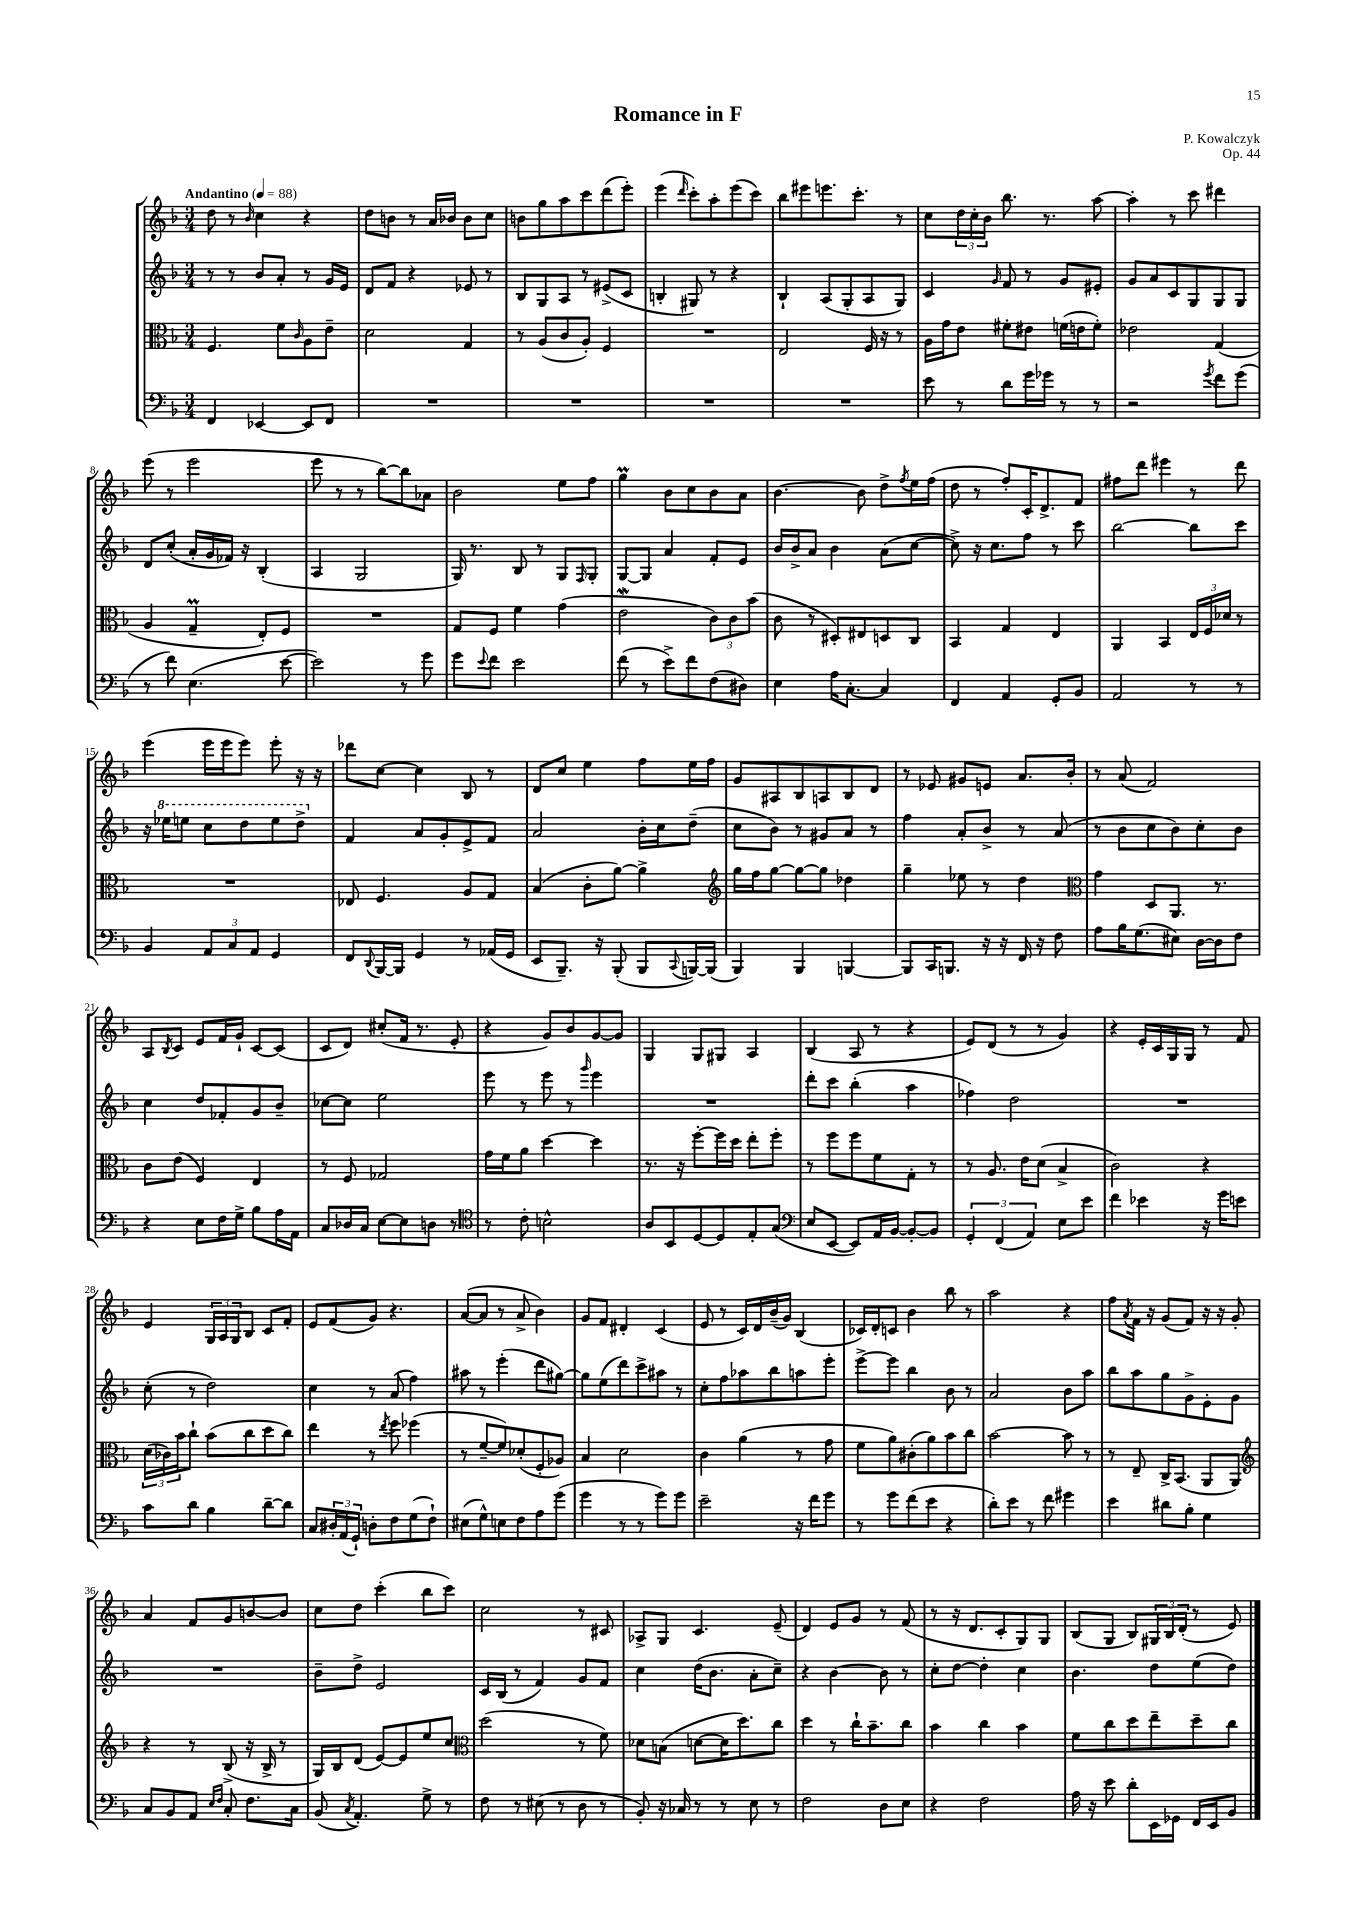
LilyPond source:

\header { title = "Romance in F" composer = "P. Kowalczyk" opus = "Op. 44" }
<<
\new StaffGroup <<
\new Staff = "s0" {
    \clef treble \key f \major \numericTimeSignature \time 3/4 \tempo "Andantino" 4 = 88
    d''8 r8 \grace { bes'16 } c''4 r4 |
    d''8 b'8 r8 a'16 bes'16 bes'8 c''8 |
    b'8 g''8 a''8 c'''8 d'''8( e'''8-.) |
    e'''4( \grace { d'''16 } c'''8-.) a''8-. e'''8( c'''8) |
    bes''8 eis'''8 e'''8. c'''8.-. r8 |
    c''8 \tuplet 3/2 { d''16 c''16-. bes'16 } bes''8. r8. a''8~ |
    a''4-. r8 c'''8 dis'''4 |
    e'''8( r8 e'''2 |
    e'''8 r8 r8 bes''8~) bes''8 aes'8 |
    bes'2 e''8 f''8 |
    g''4\prall bes'8 c''8 bes'8 a'8 |
    bes'4.~ bes'8 d''8-> \acciaccatura { f''8 } e''16 f''16( |
    d''8 r8 f''8-.) c'16-. d'8.-> f'8 |
    fis''8 d'''8 eis'''4 r8 d'''8 |
    e'''4( e'''16 e'''16 e'''8) e'''8-. r16 r16 |
    des'''8 c''8~ c''4 bes8 r8 |
    d'8 c''8 e''4 f''8 e''16 f''16 |
    g'8 ais8 bes8 a8 bes8 d'8 |
    r8 ees'8 gis'8 e'8 a'8. bes'16-. |
    r8 a'8( f'2) |
    a8 \acciaccatura { bes8 } c'8 e'8 f'16 g'16-! c'8~ c'8( |
    c'8 d'8) cis''8-.( f'16 r8. e'8-. |
    r4 g'8) bes'8 g'8~ g'8 |
    g4 g8 gis8 a4 |
    bes4( a8 r8 r4 |
    e'8) d'8( r8 r8 g'4) |
    r4 e'16-. c'16 g16 g16 r8 f'8 |
    e'4 \tuplet 3/2 { g16 a16 g16 } bes8 c'8 f'8-. |
    e'8 f'8( g'8) r4. |
    a'8~( a'8 r8 a'8-> bes'4) |
    g'8 f'8 dis'4-. c'4( |
    e'8 r8 c'16) d'16 bes'16--( g'16) bes4( |
    ces'16) d'16-. c'8 bes'4 bes''8 r8 |
    a''2 r4 |
    f''8 \acciaccatura { a'8 } f'16 r16 g'8( f'8) r16 r16 g'8-. |
    a'4 f'8 g'8 b'8~ b'8 |
    c''8 d''8 c'''4-.( bes''8 c'''8) |
    c''2 r8 cis'8 |
    aes8-> g8 c'4. e'8--( |
    d'4) e'8 g'8 r8 f'8( |
    r8 r16 d'8. c'8-. g8) g8 |
    bes8( g8 bes8) \tuplet 3/2 { gis16 bes16 d'16-.( } r8 e'8) \bar "|." |
}
\new Staff = "s1" {
    \clef treble \key f \major \numericTimeSignature \time 3/4
    r8 r8 bes'8 a'8-. r8 g'16 e'16 |
    d'8 f'8 r4 ees'8 r8 |
    bes8 g8 a8 r8 eis'8->( c'8 |
    b4-. gis8) r8 r4 |
    bes4-! a8( g8-. a8 g8) |
    c'4 \grace { g'16 } f'8 r8 g'8 eis'8-. |
    g'8 a'8 c'8 g8 g8 g8 |
    d'8 c''8-.( a'16-. g'16 fes'16) r16 bes4-.( |
    a4 g2 |
    g16) r8. bes8 r8 g8 \grace { f16 } g8-. |
    g8~ g8 a'4 f'8-. e'8 |
    bes'16 bes'16-> a'8 bes'4 a'8( c''8~ |
    c''8->) r16 c''8. f''8 r8 c'''8 |
    bes''2~ bes''8 c'''8 |
    r16 \ottava #1 ees'''16 e'''8 c'''8 d'''8 e'''8 d'''8-> \ottava #0 |
    f'4 a'8 g'8-. e'8-> f'8 |
    a'2 bes'16-. c''16 d''8--( |
    c''8 bes'8) r8 gis'8 a'8 r8 |
    f''4 a'8-. bes'8-> r8 a'8( |
    r8 bes'8 c''8 bes'8) c''8-. bes'8 |
    c''4 d''8 fes'8-. g'8 bes'8-- |
    ces''8~ ces''8 e''2 |
    e'''8 r8 e'''8 r8 \grace { g'''16 } e'''4 |
    R2. |
    d'''8-. c'''8 bes''4-.( a''4 |
    fes''4) d''2 |
    R2. |
    c''8-.( r8 d''2) |
    c''4 r8 a'8( f''4) |
    ais''8 r8 e'''4-.( d'''8 gis''8~) |
    gis''8 e''8( d'''8) c'''8-> ais''8 r8 |
    c''8-. f''8 aes''8 bes''8 a''8 e'''8-. |
    e'''8~-> e'''8 bes''4 bes'8 r8 |
    a'2 bes'8 a''8 |
    bes''8 a''8 g''8 g'8-> e'8-. g'8 |
    R2. |
    bes'8-- d''8-> e'2 |
    c'16 bes16( r8 f'4) g'8 f'8 |
    c''4 d''16( bes'8. a'8-. c''8--) |
    r4 bes'4~ bes'8 r8 |
    c''8-. d''8~ d''4-. c''4 |
    bes'4. d''8 e''8( d''8) \bar "|." |
}
\new Staff = "s2" {
    \clef alto \key f \major \numericTimeSignature \time 3/4
    f4. f'8 \grace { c'16 } a8 e'8-- |
    d'2 g4 |
    r8 a8( c'8 a8-.) f4 |
    R2. |
    e2 f16 r16 r8 |
    a16 g'16 e'8 fis'8-. eis'8 f'16( e'16 f'8-.) |
    ees'2 g4( |
    a4 g4--\prall e8-.) f8 |
    R2. |
    g8 f8 f'4 g'4( |
    e'2\mordent \tuplet 3/2 { c'8) c'8 bes'8( } |
    c'8 r8 dis8-.) eis8 d8 c8 |
    bes,4 g4 e4 |
    a,4 bes,4 \tuplet 3/2 { e16 f16 des'16 } r8 |
    R2. |
    ees8 f4. a8 g8 |
    bes4( c'8-. a'8~) a'4-> |
    \clef treble g''16 f''16 g''8~ g''8~ g''8 des''4 |
    g''4-- ees''8 r8 d''4 |
    \clef alto g'4 d8 a,8. r8. |
    c'8 e'8( f4) e4 |
    r8 f8 ges2 |
    g'16 f'16 a'8 d''4~ d''4 |
    r8. r16 f''8~-. f''16 d''16 e''8-. f''8-. |
    r8 f''8 f''8 f'8 g8-. r8 |
    r8 a8. e'16 d'8( bes4-> |
    c'2) r4 |
    \tuplet 3/2 { d'16( ces'16) bes'16 } c''8-! bes'8( c''8 d''8 c''8) |
    e''4 r8 \acciaccatura { e''8 } f''8 fes''4( |
    r8 f'8~-- f'8) des'8-.( f8-. aes8) |
    bes4 d'2 |
    c'4 a'4( r8 g'8 |
    f'8 a'8) cis'8-.( a'8) bes'8 c''8 |
    bes'2~ bes'8 r8 |
    r8 e8-- c16-> bes,8.( a,8 a,8) |
    \clef treble r4 r8 bes8->( r16 bes16-> r8 |
    g16) bes16 d'8( e'8~) e'8 e''8 c''8 |
    \clef alto d''2( r8 f'8) |
    des'8 b8( d'8~ d'16 d''8.) c''8 |
    d''4 r8 c''16-! bes'8.-- c''8 |
    bes'4 c''4 bes'4 |
    f'8 c''8 d''8 e''8-- d''8-- c''8 \bar "|." |
}
\new Staff = "s3" {
    \clef bass \key f \major \numericTimeSignature \time 3/4
    f,4 ees,4~ ees,8 f,8 |
    R2. |
    R2. |
    R2. |
    R2. |
    e'8 r8 d'8 g'16 ges'16 r8 r8 |
    r2 \acciaccatura { g'8 } f'8 g'8( |
    r8 f'8) e4.( e'8~ |
    e'2) r8 g'8 |
    g'8 \appoggiatura { e'8 } f'8 e'2 |
    f'8( r8 e'8->) f'8 f8( dis8) |
    e4 a16 c8.~-. c4 |
    f,4 a,4 g,8-. bes,8 |
    a,2 r8 r8 |
    bes,4 \tuplet 3/2 { a,8 c8 a,8 } g,4 |
    f,8 \appoggiatura { d,8 } bes,,16~ bes,,16 g,4 r8 aes,16( g,16 |
    e,8 bes,,8.--) r16 bes,,8-.( bes,,8 \appoggiatura { c,8 } b,,16~) b,,16( |
    bes,,4) bes,,4 b,,4~ |
    b,,8 c,16 b,,8. r16 r16 f,16 r16 f8 |
    a8 bes16 g8.( eis8) d16~ d16 f8 |
    r4 e8 f16 g16-> bes8 a16 a,16 |
    c8 des16 c16 e8~ e8 d8 r8 |
    \clef tenor r8 c'8-. b2-^ |
    a8 bes,8 d8~ d8 e8-. g8( |
    \clef bass e8 e,8~ e,8) a,16 bes,16~ bes,8~-. bes,8 |
    \tuplet 3/2 { g,4-. f,4( a,4) } e8 e'8 |
    f'4 ees'4 r16 g'16 e'8 |
    c'8 d'8 bes4 d'8~-- d'8 |
    c8 \tuplet 3/2 { dis16-. a,16( g,16-!) } d8-. f8 g8( f8-!) |
    eis8( g8-^) e8 f8 a8 g'8( |
    g'4 r8 r8 g'8) g'8 |
    e'2-- r16 f'16 g'8 |
    r8 g'8 f'8( e'8 r4 |
    d'8-.) e'8 r8 f'8 gis'4 |
    e'4 dis'8 bes8-. g4 |
    c8 bes,8 a,8 \grace { e16 f16 } c8-. f8. c16 |
    bes,8( \acciaccatura { c8 } a,4.-.) g8-> r8 |
    f8 r8 eis8( r8 d8 r8 |
    bes,8-.) r16 ces16 r8 r8 e8 r8 |
    f2 d8 e8 |
    r4 f2 |
    a16 r16 e'8 d'8-. e,16 ges,16 f,16 e,16 bes,8 \bar "|." |
}
>>
>>
